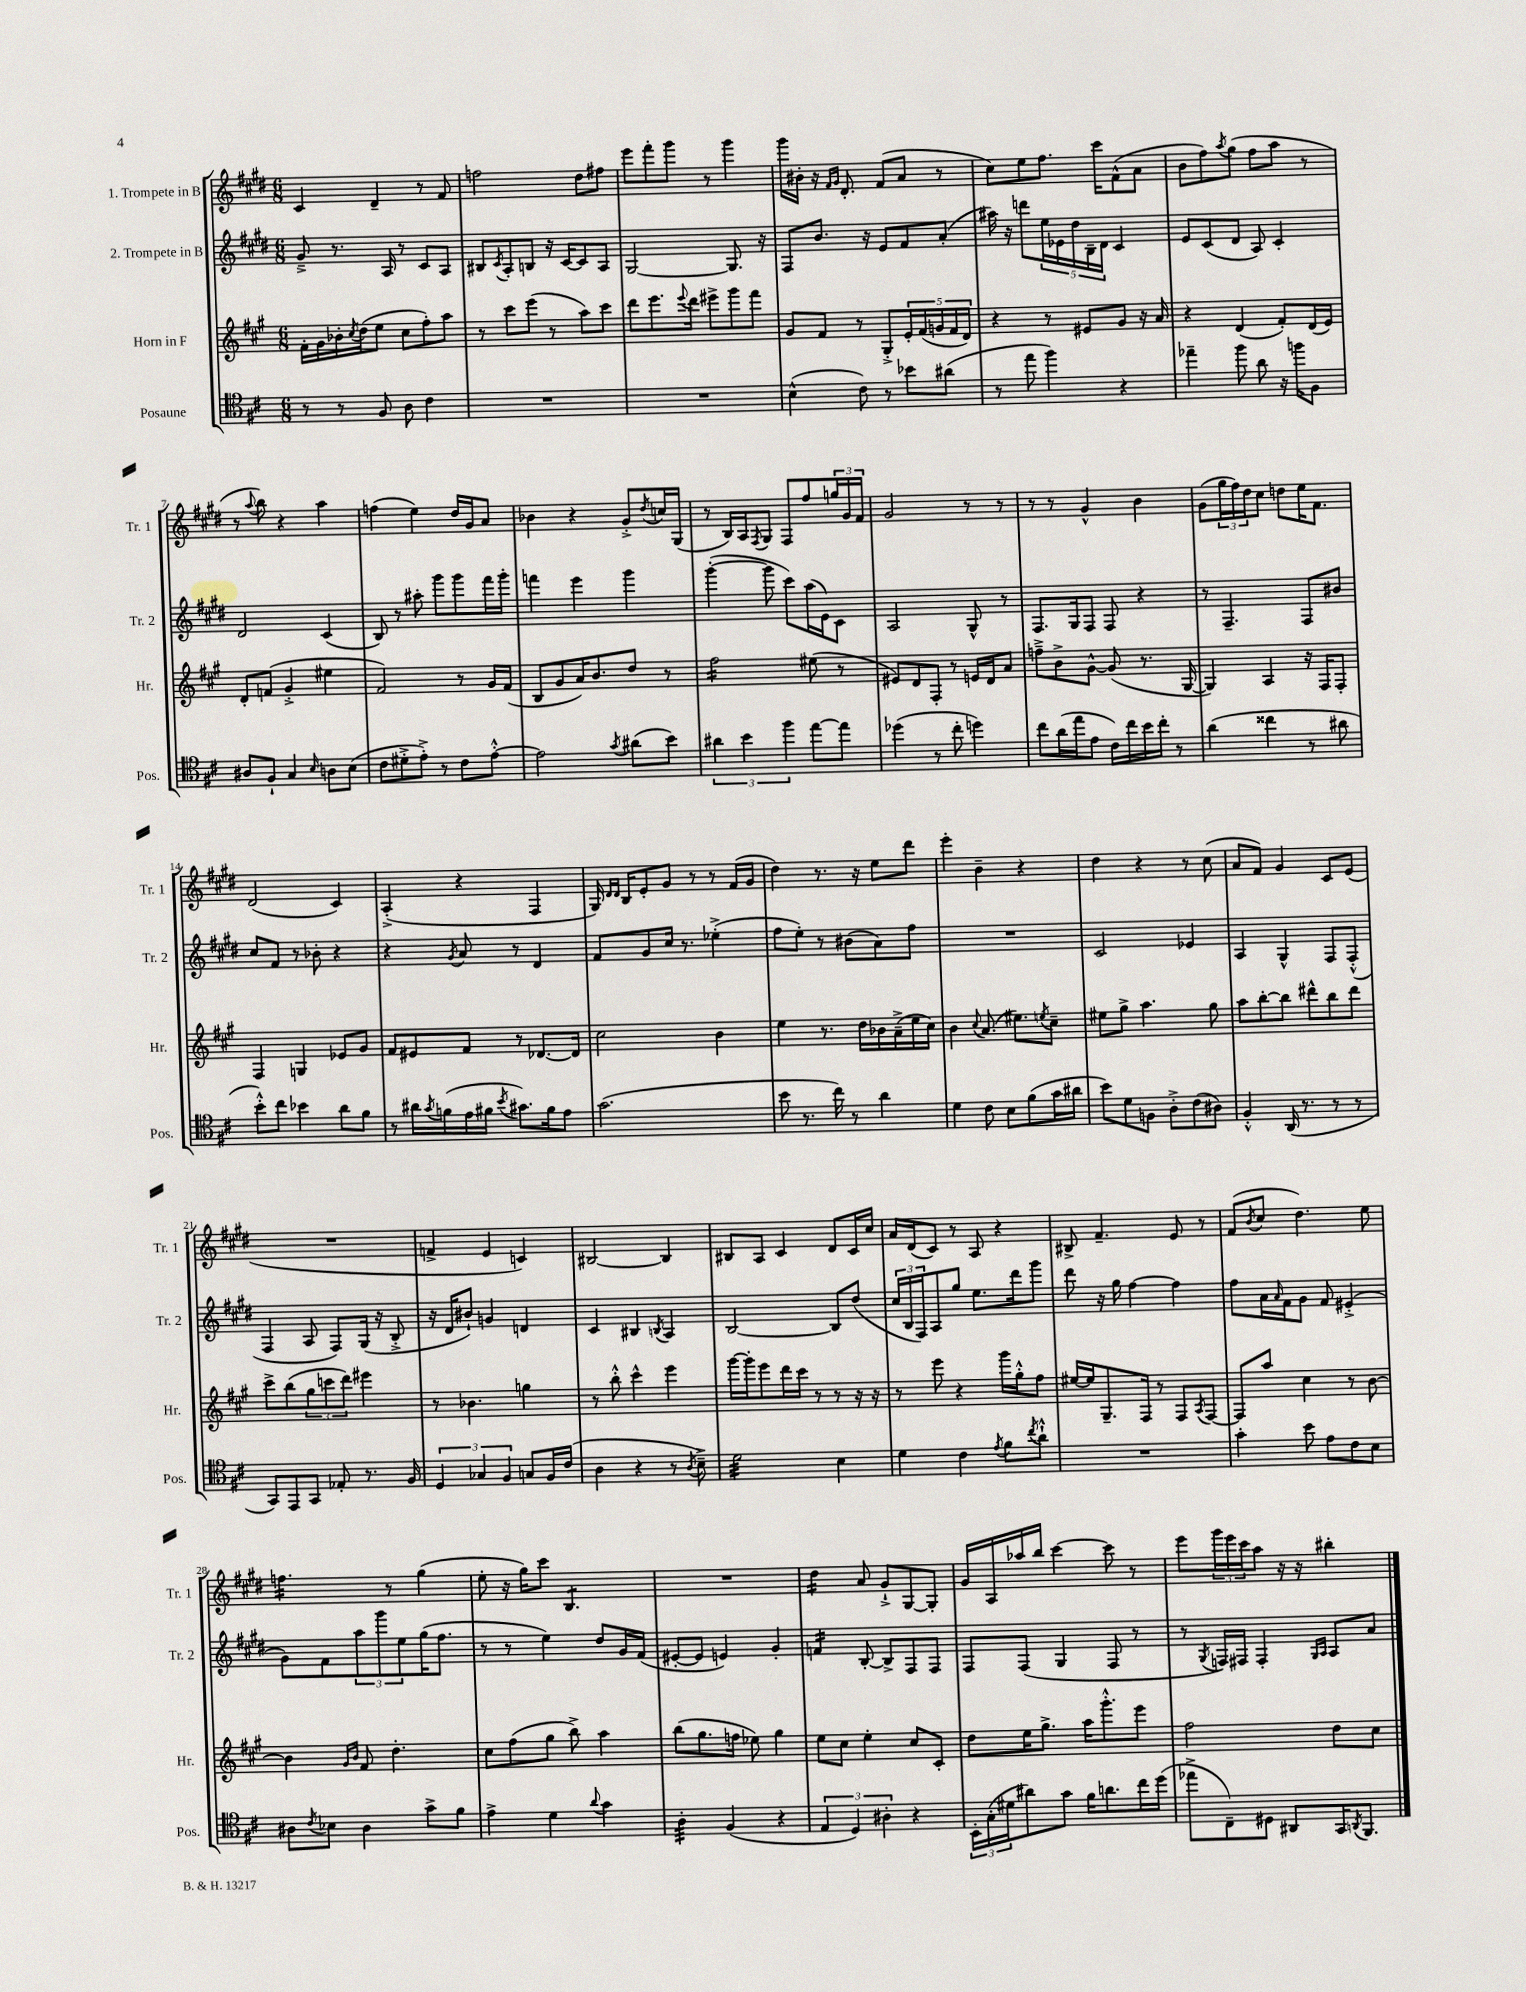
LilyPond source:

<<
\new StaffGroup <<
\new Staff = "s0" \with { instrumentName = "1. Trompete in B" shortInstrumentName = "Tr. 1" } {
    \clef treble \key e \major \numericTimeSignature \time 6/8
    cis'4 dis'4-- r8 fis'8 |
    f''2 dis''8 fis''8 |
    e'''8 fis'''8-. gis'''8 r8 gis'''4 |
    gis'''16 bis'16-. r16 \grace { fis'16 gis'16 } dis'8.-. fis'8( a'8 r8 |
    cis''8) e''8 fis''8. cis'''16 fis'8-^( a'8 |
    b'8 fis''8) \acciaccatura { a''8 } gis''8( fis''8 a''8 r8 |
    r8 \appoggiatura { a''8 } b''8) r4 a''4 |
    f''4( e''4) dis''16 gis'16 a'8 |
    bes'4 r4 gis'8-.-> \acciaccatura { dis''8 } c''16 gis16( |
    r8 b16) a16 \acciaccatura { fis8 } gis8 fis8 fis''8 \tuplet 3/2 { g''16 gis'16 fis'16 } |
    gis'2 r8 r8 |
    r8 r8 gis'4-^ b'4 |
    gis'8( \tuplet 3/2 { gis''16 fis''16) dis''16 } cis''8 d''8 e''16 fis'8. |
    dis'2( cis'4) |
    a4-.->( r4 fis4 |
    gis16) \grace { dis'16 dis'16 } b16 e'8-. gis'8 r8 r8 fis'16( gis'16 |
    dis''4) r8. r16 e''8 dis'''8 |
    e'''4-. b'4-- r4 |
    dis''4 r4 r8 cis''8( |
    a'8 fis'8) gis'4 cis'8 e'8( |
    R2. |
    f'4-> e'4 c'4) |
    bis2~ bis4 |
    bis8 a8 cis'4 dis'8 cis'16 cis''16 |
    a'16 dis'16( cis'8) r8 a8 r4 |
    bis8-> fis'4.-- e'8 r8 |
    fis'8( \acciaccatura { b'8 } cis''8 dis''4.) e''8 |
    f''4.:16 r8 gis''4( |
    e''8-. r16 gis''16) cis'''8 b4.:8 |
    R2. |
    dis''4:16 a'8 gis'8-!-> gis8~ gis8-. |
    gis'16 a16 aes''16 b''16 cis'''4~ cis'''8 r8 |
    e'''8 \tuplet 3/2 { gis'''16 e'''16 cis'''16 } a''8 r16 r16 bis''4-. \bar "|." |
}
\new Staff = "s1" \with { instrumentName = "2. Trompete in B" shortInstrumentName = "Tr. 2" } {
    \clef treble \key e \major \numericTimeSignature \time 6/8
    gis'8---> r8. a16 r8 cis'8 a8 |
    bis8 \acciaccatura { cis'8 } a8-. b8 r16 cis'16~ cis'8 a8 |
    gis2~ gis8. r16 |
    fis8 b'8. r16 e'8 fis'8 a'8-.( |
    ais''16) r16 d'''8 \tuplet 5/4 { e''16 ees'16 dis''16 b16-- dis'16 } cis'4 |
    e'8 cis'8( dis'8 a8) cis'4-. |
    dis'2 cis'4( |
    b8) r8 ais''8-. gis'''8 gis'''8 fis'''16 gis'''16-. |
    f'''4 e'''4 gis'''4 |
    gis'''4~-.( gis'''8 cis'''8) a''16( e'16) cis'8 |
    a2 gis8-^ r8 |
    fis8. gis16 fis8 fis8 r4 |
    r8 fis4.-- fis8 bis'8 |
    cis''8 fis'8 r8 bes'8-. r4 |
    r4 \acciaccatura { gis'8 } a'8 r8 dis'4 |
    fis'8 gis'8 cis''16 r8. ees''4-.->( |
    fis''8 e''8-.) r8 bis'8( a'8) fis''8 |
    R2. |
    cis'2 ees'4 |
    a4 gis4-^ fis8 fis8-.-^( |
    fis4 a8 fis8) gis16( r16 b8-.-> |
    r16 dis'16 bis'8-!) g'4 d'4 |
    cis'4 bis4 \acciaccatura { b8 } a4 |
    b2~ b8 dis''8( |
    \tuplet 3/2 { cis''16 b16 fis16) } a8 gis''8 e''8. dis'''16 gis'''8 |
    dis'''8 r16 gis''16 fis''4~ fis''4 |
    fis''8 a'16 \grace { a'16 } fis'16 gis'8 fis'8 eis'4-.->( |
    gis'8) fis'8 \tuplet 3/2 { a''8 gis'''8 e''8 } gis''16( fis''8. |
    r8 r8 e''4) dis''8 gis'16 fis'16( |
    eis'8~-. eis'8 e'4) gis'4-. |
    f'4:16 b8~-. b8-> fis8 fis8 |
    fis8 fis8( gis4 fis8 r8 |
    r8 \acciaccatura { gis8 } f16) fis16 fis4-. \grace { gis16 a16 } a8 a'8 \bar "|." |
}
\new Staff = "s2" \with { instrumentName = "Horn in F" shortInstrumentName = "Hr." } {
    \clef treble \key a \major \numericTimeSignature \time 6/8
    fis'16-. gis'16 bes'16-. \acciaccatura { cis''8 } d''16( e''8 cis''8 fis''8-.) a''8 |
    r8 cis'''8 e'''8( r8 a''8) cis'''8 |
    d'''8 e'''8. \appoggiatura { e'''8 } d'''16 eis'''8-> gis'''8 fis'''8 |
    gis'8 fis'8 r8 gis8-.-> \tuplet 5/4 { e'16-. fis'16( g'16 fis'16 d'16) } |
    r4 r8 eis'8 gis'8 r16 a'16 |
    r4 d'4( fis'8-.) d'16( e'16) |
    d'8-. f'8( gis'4-.-> eis''4 |
    fis'2) r8 gis'16 fis'16( |
    b8 gis'8 a'16) b'8. d''8 r8 |
    fis''2:16 eis''8( r8 |
    eis'8) d'8 fis8-. r8 e'16 d'16 a'8 |
    f''8---> b'8-> gis'8~-^ gis'8( r8. gis16~ |
    gis4) a4 r16 fis16 fis8-. |
    fis4 g4 ees'8 gis'8 |
    fis'8 eis'8 fis'8 r8 des'8.~ des'16 |
    cis''2 b'4 |
    e''4 r8. d''16 bes'16 a'16--->( e''16 cis''16) |
    b'4 \appoggiatura { cis''8 } a'8.( eis''8.) \acciaccatura { e''8 } cis''8-- |
    eis''8 gis''8-> a''4. gis''8 |
    a''8 b''8~-. b''8 dis'''8-^ b''8 dis'''8 |
    cis'''8-> b''8( \tuplet 3/2 { gis''8 c'''8 d'''8) } eis'''4 |
    r8 bes'4. g''4 |
    r8 b''8-.-^ cis'''4-^ e'''4 |
    gis'''16~ gis'''16-. e'''8 d'''16 cis'''16 r8 r8 r16 r16 |
    r8 e'''8 r4 gis'''16 gis''16-.-^ fis''8 |
    eis''16~ eis''16 gis8.-- fis16 r8 fis8 \acciaccatura { a8 } fis8~ |
    fis8 a''8 cis''4 r8 b'8~ |
    b'4 \grace { gis'16 b'16 } fis'8 d''4.-. |
    cis''8 fis''8( gis''8 b''8->) a''4 |
    b''8( gis''8. f''16 ees''8) gis''4 |
    e''8 cis''8 e''4-. cis''8 cis'8-. |
    d''8 e''16 gis''8.-> a''16 gis'''8.-.-^ e'''8 |
    fis''2 d''8 cis''8 \bar "|." |
}
\new Staff = "s3" \with { instrumentName = "Posaune" shortInstrumentName = "Pos." } {
    \clef tenor \key d \major \numericTimeSignature \time 6/8
    r8 r8 fis8 a8 cis'4 |
    R2. |
    R2. |
    b4-^( cis'8) r8 bes'8 ais'8( |
    r8 e''8 fis''4) r4 |
    ees''4-- fis''8 a'8 r16 f''16 fis8 |
    ais8 fis8-! g4 \grace { b16 } a8 b8( |
    cis'8 dis'8-.-> e'8-.->) r8 cis'8 e'8~-.-^ |
    e'2 \acciaccatura { g'8 } ais'8( b'8) |
    \tuplet 3/2 { ais'4 b'4 fis''4 } e''8~ e''8 |
    des''4( r8 cis''8-. d''4) |
    cis''8 a'16( e''16 e'8 cis'16) cis''16 b'16 cis''16-. r8 |
    a'4( cisis''4 r8 ais'8 |
    b'8-.-^) cis''8 bes'4 a'8 fis'8 |
    r8 ais'16 \acciaccatura { g'8 } f'16( e'16 fis'16 \acciaccatura { b'8 } gis'8.) fis'16 e'8 |
    g'2.( |
    b'8 r8. cis''16) r8 a'4 |
    d'4 cis'8 b8 fis'8( g'16 ais'16 |
    b'8) d'8 f8 a8-.-> cis'8( ais8) |
    fis4-.-^ a,16( r8. r8 r8 |
    g,8) e,8 g,8 ees8-. r8. fis16 |
    \tuplet 3/2 { d4 ges4 fis4 } g8 fis16 cis'16( |
    a4 r4 r8 \acciaccatura { a8 } b8--->) |
    d'2:32 b4 |
    d'4 cis'4 \acciaccatura { e'8 } fis'8 \acciaccatura { cis''8 } a'8-!-^ |
    R2. |
    g'4-. b'8 e'8 cis'8 b8 |
    ais8 \acciaccatura { cis'8 } bes8 ais4 g'8-> fis'8 |
    e'4-> d'4 \appoggiatura { a'8 } g'4 |
    a4:32-. fis4( r4 |
    \tuplet 3/2 { e4 d4) ais4-. } r4 |
    \tuplet 3/2 { b,16-. g16-.( dis'16 } ais'8) g'8 fis'16 a'8. cis''16 d''16( |
    ees''8-> cis8--) dis8 ais,8 g,16 \acciaccatura { a,8 } fis,8. \bar "|." |
}
>>
>>
